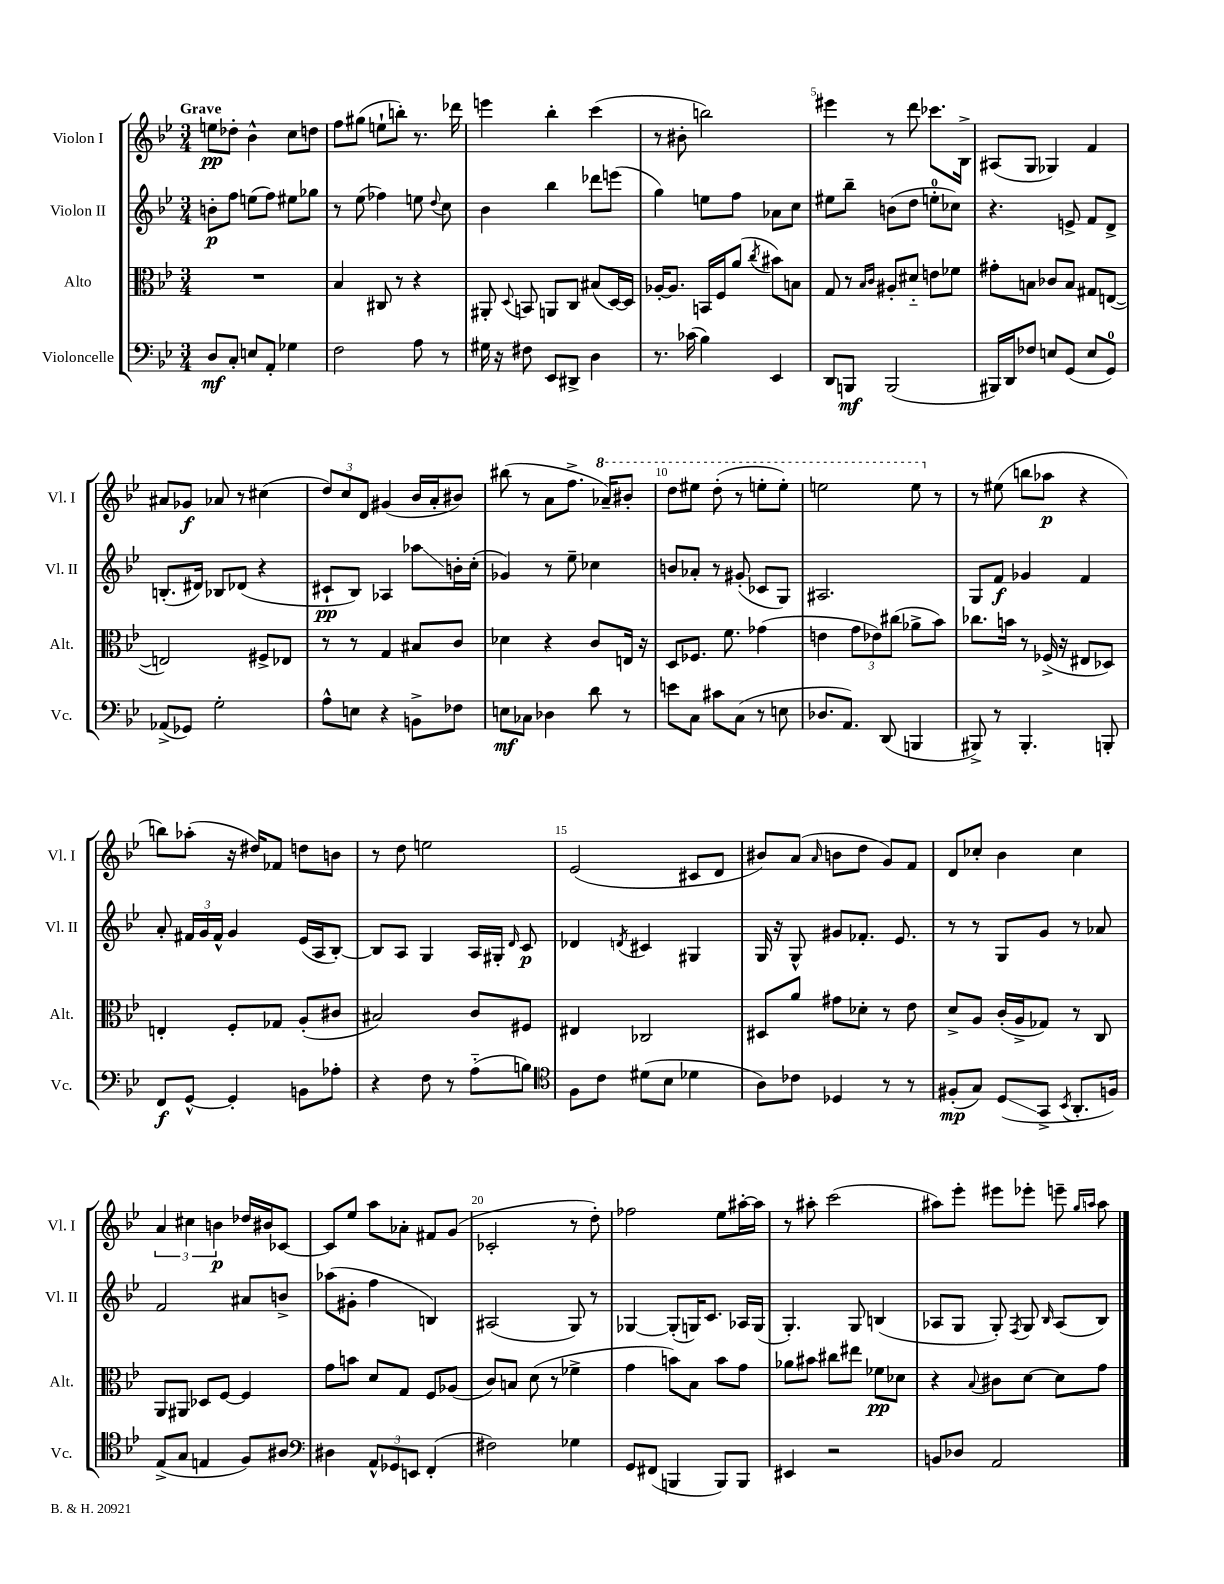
<<
\new StaffGroup <<
\new Staff = "s0" \with { instrumentName = "Violon I" shortInstrumentName = "Vl. I" } {
    \clef treble \key bes \major \numericTimeSignature \time 3/4 \tempo "Grave"
    \autoBeamOff e''8[\pp des''8]-. bes'4-^ c''8[ d''8] |
    f''8[ gis''8]( e''8[-! b''8]-.) r8. des'''16 |
    e'''4 bes''4-. c'''4( |
    r8 bis'8-. b''2) |
    eis'''4 r8 d'''8 ces'''8.[ bes16]-> |
    ais8[( g8] ges4) f'4 |
    ais'8[ ges'8]\f aes'8 r8 cis''4( |
    \tuplet 3/2 { d''8[) c''8 d'8] } gis'4( bes'16[ a'16-. bis'8]) |
    bis''8( r8 a'8[ f''8.]-> \ottava #1 aes''16[--) bis''!8]-. |
    d'''8[ eis'''8] d'''8-.( r8 e'''8[-. e'''8]-.) |
    e'''2 e'''8 \ottava #0 r8 |
    r8 eis''8( b''8[ aes''8]\p r4 |
    b''8[) aes''8]-.( r16 dis''16[) fes'8] d''8[ b'8] |
    r8 d''8 e''2 |
    ees'2( cis'8[ d'8] |
    bis'8[) a'8]( \grace { a'16 } b'8[ d''8] g'8[) f'8] |
    d'8[ ces''8]-. bes'4 ces''4 |
    \tuplet 3/2 { a'4 cis''4 b'4\p } des''16[ bis'16 ces'8]~ |
    ces'8[ ees''8] a''8[ aes'8]-. fis'8[ g'8]( |
    ces'2-. r8 d''8-.) |
    fes''2 ees''8[ ais''16~-. ais''16] |
    r8 ais''8-. c'''2( |
    ais''8[) ees'''8]-. eis'''8[ ees'''8]-. e'''8-- \grace { g''16[ a''16] } a''8 \bar "|." |
}
\new Staff = "s1" \with { instrumentName = "Violon II" shortInstrumentName = "Vl. II" } {
    \clef treble \key bes \major \numericTimeSignature \time 3/4
    \autoBeamOff b'8[-.\p f''8] e''8[( f''8]) eis''8[ ges''8] |
    r8 ees''8( fes''4) e''8 \appoggiatura { d''8 } c''8 |
    bes'4 bes''4 des'''8[ e'''8]( |
    g''4) e''8[ f''8] aes'8[ c''8] |
    eis''8[ bes''8]-- b'8[( d''8] e''8[-0-. ces''8]) |
    r4. e'8-> f'8[ d'8]-> |
    b8.[-.( dis'16]) bes8[ des'8]( r4 |
    cis'8[-!\pp bes8]) aes4 aes''8[\glissando b'16-. c''16]-.( |
    ges'4) r8 ees''8-- ces''4 |
    b'8[ aes'8]-. r8 gis'8-.( ces'8[ g8]) |
    ais2. |
    g8[ f'8]\f ges'4 f'4 |
    a'8-. \tuplet 3/2 { fis'16[ g'16 fis'16]-^ } g'4 ees'16[( a16 bes8]~-.) |
    bes8[ a8] g4 a16[ gis16]-. \grace { d'16 } c'8\p |
    des'4 \acciaccatura { d'8 } cis'4 gis4 |
    g16 r16 g8-^ gis'8[ fes'8.]-. ees'8. |
    r8 r8 g8[ g'8] r8 aes'8 |
    f'2 ais'8[ b'8]-> |
    aes''8[( gis'8]-. f''4 b4) |
    ais2( g8) r8 |
    ges4~ ges8[-.( g16) c'8.] aes16[ g16]( |
    g4.-.) g8 b4( |
    aes8[ g8] g8-.) \acciaccatura { f8 } g8 \grace { bes16 } aes8[( bes8]) \bar "|." |
}
\new Staff = "s2" \with { instrumentName = "Alto" shortInstrumentName = "Alt." } {
    \clef alto \key bes \major \numericTimeSignature \time 3/4
    \autoBeamOff R2. |
    bes4 cis8 r8 r4 |
    ais,8-. \appoggiatura { d8 } b,8 a,8[ c8] bis8[( d16~) d16] |
    aes16[~-. aes8.] b,16[ f16 a'8]( \acciaccatura { c''8 } bis'8[) b8] |
    g8 r8 \grace { bes16[ c'16] } ais8[-. dis'8]-_ e'8[ fes'8] |
    gis'8[-. b8] ces'8[ b8] gis8[ e8]~( |
    e2) fis8[-> ees8] |
    r8 r8 g4 bis8[ c'8] |
    des'4 r4 c'8[ e16] r16 |
    d8[ fes8.] f'8. ges'4( |
    e'4 \tuplet 3/2 { g'8[ ees'8) cis''8]( } aes'8[-> bes'8]) |
    ces''8.[ b'16] r8 fes16->( r16 eis8[ des8]) |
    e4-. f8[-. ges8] a8[-.( cis'8] |
    bis2) c'8[ fis8] |
    eis4 ces2 |
    dis8[ a'8] gis'8[ des'8]-. r8 ees'8 |
    d'8[-> a8] c'16[-.( a16-> ges8]) r8 c8 |
    a,8[ ais,8] des8[ f8]~ f4 |
    g'8[ b'8] d'8[ g8] f8[ aes8]( |
    c'8[) b8] d'8( r8 fes'4-> |
    g'4 b'8[) bes8] b'8[ g'8] |
    aes'8[ bis'8] cis''8[ eis''8] fes'8[\pp des'8] |
    r4 \appoggiatura { bes8 } cis'8[ d'8]~ d'8[ g'8] \bar "|." |
}
\new Staff = "s3" \with { instrumentName = "Violoncelle" shortInstrumentName = "Vc." } {
    \clef bass \key bes \major \numericTimeSignature \time 3/4
    \autoBeamOff d8[\mf c8]-. e8[ a,8]-. ges4 |
    f2 a8 r8 |
    gis16 r16 fis8 ees,8[ dis,8]-> d4 |
    r8. ces'16( bes4) ees,4 |
    d,8[ b,,8]\mf b,,2( |
    bis,,16[) d,16 fes8] e8[ g,8]( e8[ g,8]-0) |
    aes,8[->( ges,8]) g2-. |
    a8[-^ e8] r4 b,8[-> fes8] |
    e8[\mf ces8] des4 d'8 r8 |
    e'8[ c8] cis'8[ c8]( r8 e8 |
    des8.[ a,8.]) d,8( b,,4 |
    bis,,8->) r8 bis,,4.-. b,,8-. |
    f,8[\f g,8]~-^ g,4-. b,8[ aes8]-. |
    r4 f8 r8 a8[-_( b8]) |
    \clef tenor f8[ c'8] dis'8[( bes8] des'4 |
    a8[) ces'8] des4 r8 r8 |
    fis8[-.\mp( g8]) d8[\glissando( g,8]-> \acciaccatura { bes,8 } a,8.[-. f16]) |
    ees8[->( g8] e4 f8[) ais8] |
    \clef bass dis4 \tuplet 3/2 { a,8[-^ ges,8 e,8] } f,4-.( |
    fis2) ges4 |
    g,8[ fis,8]( b,,4 b,,8[) b,,8] |
    eis,4 r2 |
    b,8[ des8] a,2 \bar "|." |
}
>>
>>
\layout { \context { \Score \override BarNumber.break-visibility = ##(#f #t #t) barNumberVisibility = #(every-nth-bar-number-visible 5) } }
